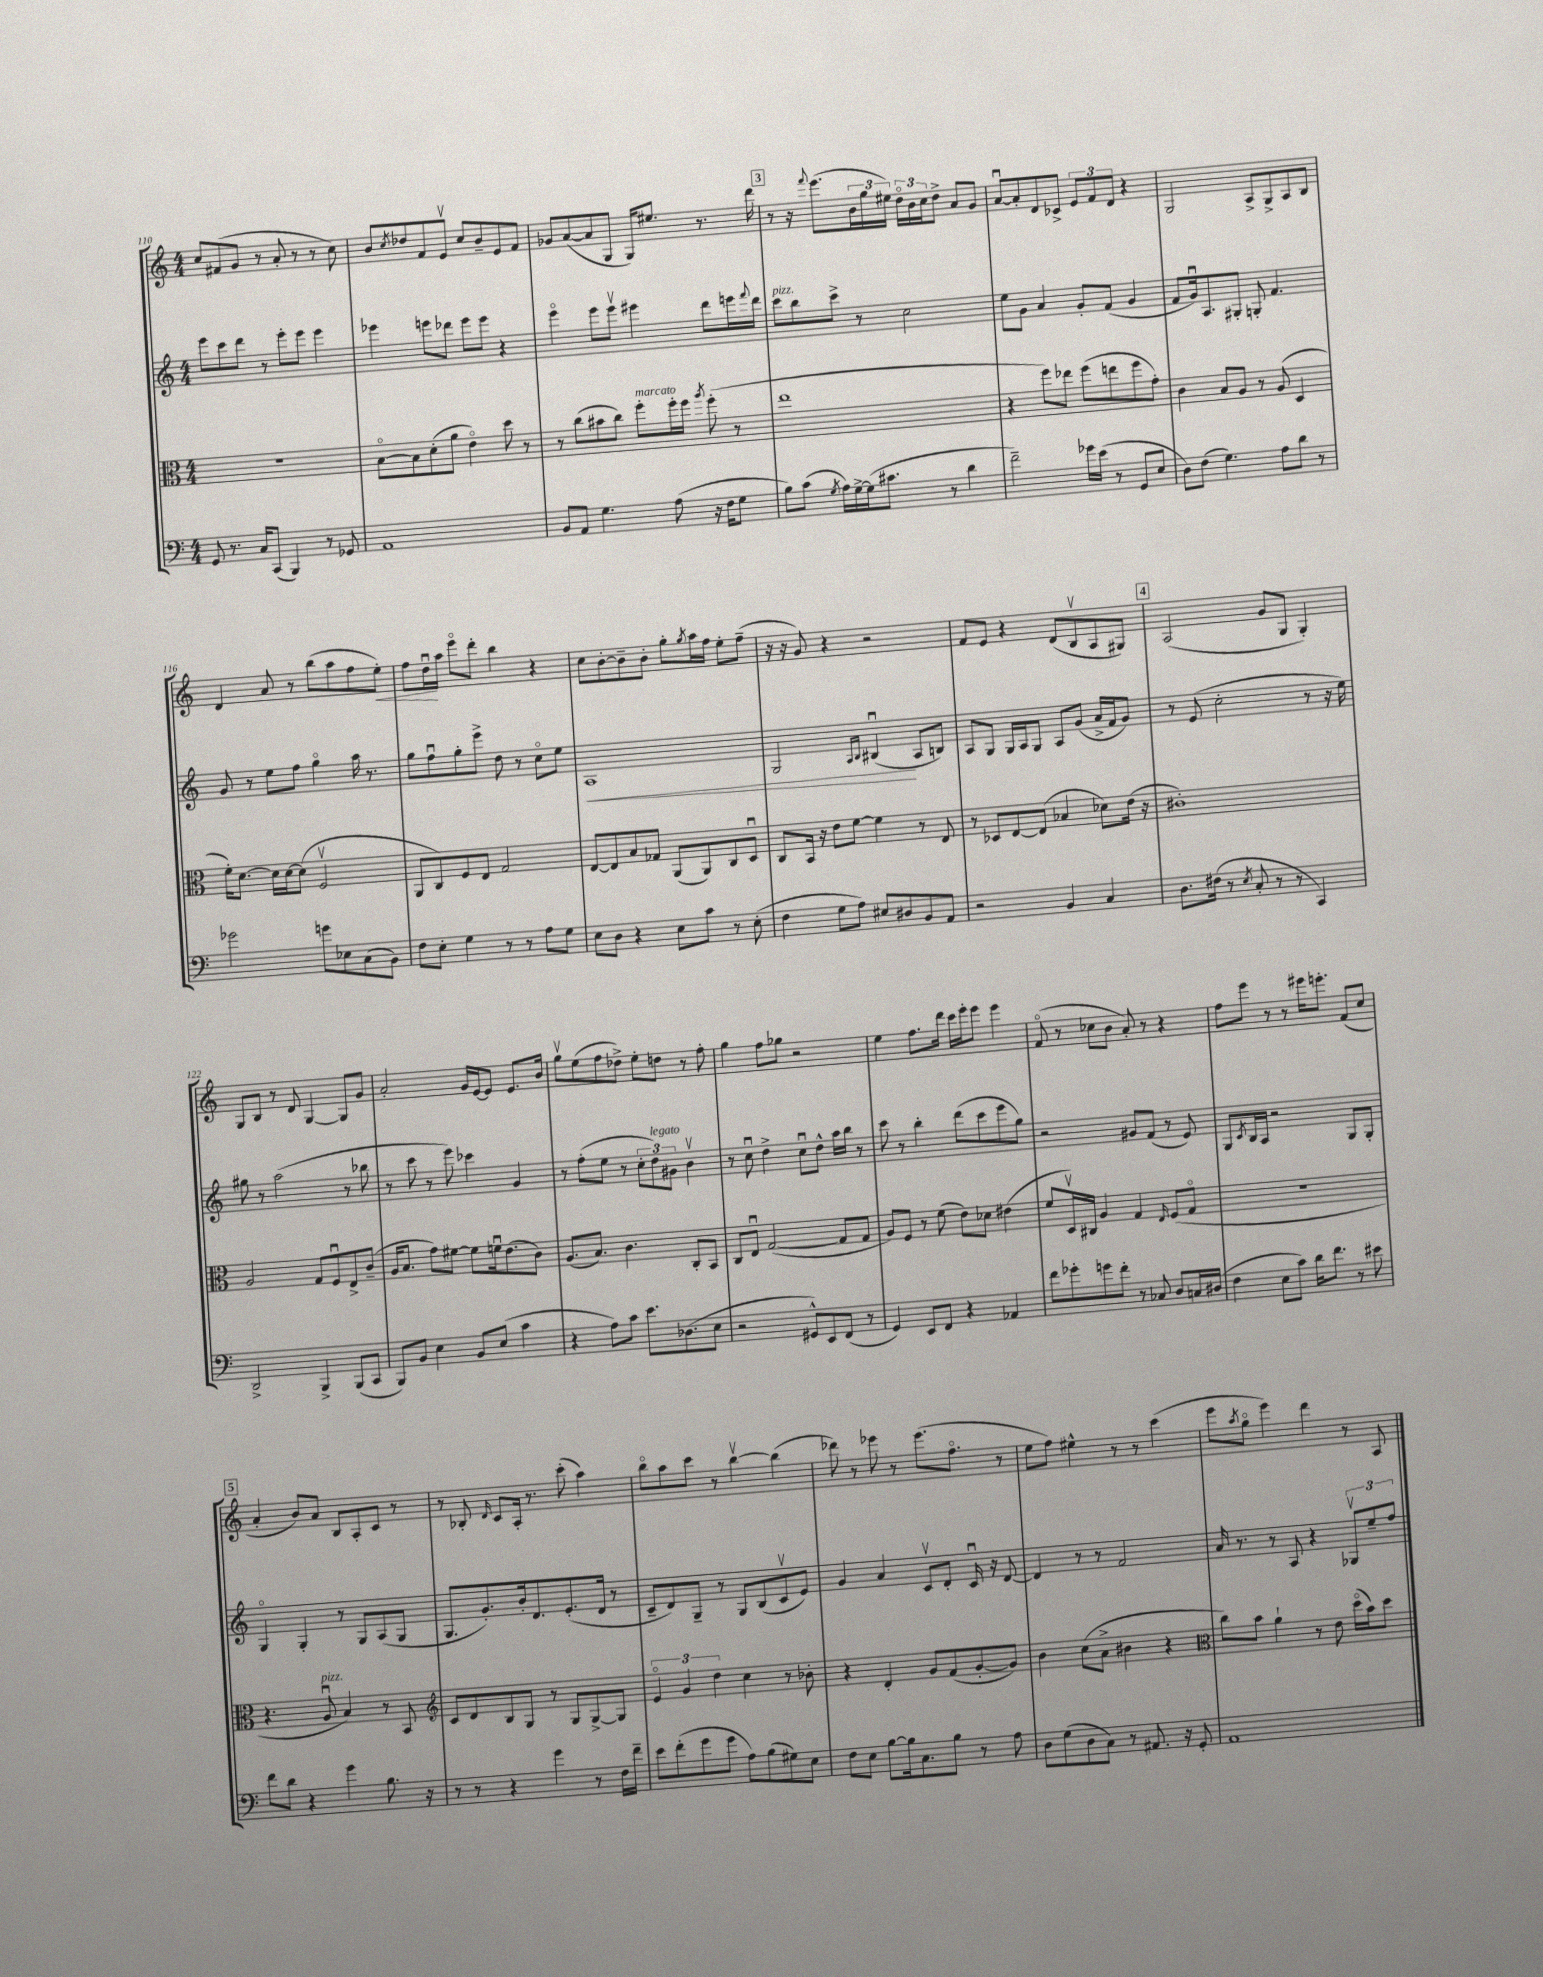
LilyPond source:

<<
\new StaffGroup <<
\new Staff = "s0" {
    \clef treble \key c \major \numericTimeSignature \time 4/4
    c''8 fis'8( g'8 r8 a'8-. r8 r8 c''8) |
    b'8 \acciaccatura { c''8 } des''8 f'8 e'8\upbow c''8 b'8-- e'8 f'8 |
    ges'8 a'8~( a'8 g8 g16) eis''8. r8. d'''16 |
    \mark \markup { \box "3" } r8 r16 \appoggiatura { f'''8 } e'''8.( \tuplet 3/2 { b'16 g''16 eis''16) } \tuplet 3/2 { d''16\flageolet b'16 c''16 } d''8-> a'8 g'8 |
    a'8~\downbow a'8-. d'8 ces'8-> \tuplet 3/2 { e'8 f'8 d'8 } r4 |
    g2 a8-> g8-> a8 b8 |
    d'4 a'8 r8 b''8( a''8 f''8 e''8-.\<) |
    f''8 d''16\downbow\! a''16 e'''8\flageolet d'''8-. b''4 r4 |
    c''8 b'8~-. b'8-- b'8-. g''8-. \acciaccatura { g''8 } a''16 f''16 e''8-. f''8--( |
    r16 r16 g'8) r4 r2 |
    f'8 e'8 r4 d'8( b8\upbow a8 gis8) |
    \mark \markup { \box "4" } a2( g'8 g8 g4-.) |
    g8 b8 r8 d'8 g4~ g8 g'8 |
    a'2-. g'16 e'16~ e'8 e'8. b'16 |
    g''8\upbow e''8( f''8 des''8->) e''8-. d''8 r8 f''8-. |
    g''4 f''8 ges''8 r2 |
    e''4 f''8. d'''16 c'''16 e'''16-. e'''8 e'''4 |
    f'8\flageolet( r8 ces''8 b'8 a'8-.) r8 r4 |
    f''8 e'''8 r8 r8 eis'''16 e'''8.-. f'8( c''8 |
    \mark \markup { \box "5" } a'4-. b'8) a'8 b8 a8-. c'8 r8 |
    r8 bes8-. \grace { d'16 } c'8 a16-. r8. c'''8-.( a''4) |
    b''8\flageolet a''8 c'''8 r8 b''4~\upbow b''4( |
    des'''8) r8 ees'''8 r8 ees'''8.( f''8.\flageolet r8 |
    e''8 f''8) eis''4-^ r8 r8 c'''4( |
    e'''8 \acciaccatura { a''8 } g''8\flageolet e'''4) d'''4 r8 a8 \bar "|." |
}
\new Staff = "s1" {
    \clef treble \key c \major \numericTimeSignature \time 4/4
    e'''8 c'''8 d'''8 r8 e'''8-. e'''8 e'''4 |
    ees'''4 e'''8 des'''8 e'''8 e'''8 r4 |
    e'''4\flageolet e'''8 e'''8\upbow eis'''4 d'''8 e'''16 \appoggiatura { f'''8 } d'''16 |
    \mark \markup { \box "3" } c'''8^\markup { \italic "pizz." } b''8 c'''8-> r8 c''2 |
    e''8 g'8 a'4 g'8-. f'8( g'4 |
    f'8 g'16\downbow) a8. gis8-. g8-. f'4. |
    g'8 r8 e''8 f''8 g''4\flageolet a''16 r8. |
    g''8 f''8\downbow g''8-. e'''8-> d''8 r8 c''8\flageolet e''8 |
    a1\< |
    g2 \grace { a16 b16 } bis4\downbow\!( a8 b8) |
    a8 g8 g16 a16 g8 a8 g'8( a'16-> f'16 g'8) |
    \mark \markup { \box "4" } r8 e'8( c''2-. r8 r16 e''16) |
    gis''8 r8 a''2( r8 bes''8 |
    r8 c'''8 r8 e'''8) ces'''4 g'4 |
    r8 f''8-.( e''8 r8 \tuplet 3/2 { c''8-. d''8^\markup { \italic "legato" }) gis'8 } b'4\upbow |
    r8 c''8\downbow d''4-> c''8\downbow d''8-^ a''16 b''16 r8 |
    c'''8 r8 b''4-. d'''8( c'''8 e'''8 g''8) |
    r2 gis'8 f'8( r8 e'8) |
    g8 \acciaccatura { c'8 } b16 a16 r2 g8 g8-. |
    \mark \markup { \box "5" } g4\flageolet g4-. r8 g8 a8( g8 |
    g8. g'8.-.) b'16-. d'8. e'8.-.( d'16 r8 |
    c'8-- d'8) g8-- r8 g8 b8( c'8\upbow e'8) |
    g'4 a'4 c'8\upbow d'8-. c'16\downbow r16 d'8~ |
    d'4 r8 r8 f'2 |
    a'16 r8. r8 a8 r4 \tuplet 3/2 { ges8\upbow e''8-- f''8 } \bar "|." |
}
\new Staff = "s2" {
    \clef alto \key c \major \numericTimeSignature \time 4/4
    R1 |
    b8~\flageolet b8 d'8-.( a'8 e'4\flageolet) d''8 r8 |
    r8 c''8( bis'8 c''8) f''8-.^\markup { \italic "marcato" } f''16-. f''16 \acciaccatura { a''8 } f''8-.( r8 |
    \mark \markup { \box "3" } e''1 |
    r4 f''8) ees''8 f''8( e''8 f''8 g'8-.) |
    c'4 b8 a8 r8 a8( d4 |
    f'16-.) d'8.~ d'16 d'16~ d'8( f2\upbow |
    a,8 c8) f8 e8 g2 |
    e8~ e8 b8 ges8 a,8( a,8) c8 d8\downbow |
    c8 b,16 r16 e'8 f'8~ f'4 r8 e8 |
    r8 des8 e8~ e8( bes4 des'8) e'16( r16 |
    \mark \markup { \box "4" } cis'1-.) |
    a2 g8 f8\downbow e8-> c'8--( |
    a16 b8. g'8) fis'8~ fis'8 f'16\downbow e'8.( c'8) |
    a8.( b8.) c'4. c8-. b,8 |
    c8 e8\downbow g2~( g8 g8 |
    a8) f8 r8 f'8( e'8) des'8 eis'4( |
    f'8 d16\upbow) cis16 a4 g4 \grace { e16 } f8( g8\flageolet |
    R1 |
    \mark \markup { \box "5" } r4. a8\downbow^\markup { \italic "pizz." } b4) r8 b,8 |
    \clef treble c'8 d'8 b8 g8 r8 g8 g8~-> g8 |
    \tuplet 3/2 { e'4\flageolet g'4 d''4 } c''4 r8 bes'8-. |
    r4 d'4-. g'8 f'8( g'8~-. g'8) |
    b'4 c''8( a'8-> bis'4 r4 |
    \clef alto c''8) b'8 a'4-! r8 e'8 d''16\flageolet( b'16) d''8 \bar "|." |
}
\new Staff = "s3" {
    \clef bass \key c \major \numericTimeSignature \time 4/4
    g,8 r8. c16 c,8( b,,4) r8 ges,8 |
    a,1 |
    b,8 a,8 g4. a8( r16 f16 g8 |
    \mark \markup { \box "3" } b8) c'8( \acciaccatura { g8 } a16) g16~-> g16( cis'8. r8 d'4 |
    f'2--) ges'16 e'16( r8 g,8 e8 |
    d8) f8( g4.) a8 d'8 r8 |
    ges'2 g'8 ees8 c8( b,8) |
    f8 e8-. g4 r8 r8 a8 g8 |
    e8 d8 r4 e8 c'8 r8 e8-.( |
    f4 g8 a8) eis8 dis8 b,8 a,8 |
    r2 b,4 c4 |
    \mark \markup { \box "4" } d8. fis16( r8 \acciaccatura { e8 } c8-. r8 r8 c,4) |
    d,2-> b,,4-> b,,8( c,8 |
    b,,8) b,8 e4 b,8 e8( c'4 |
    r4 a8) c'8 e'8. des8.( e8 |
    r2 gis,8-^) e,8 f,8( r8 |
    g,4) e,8 f,8 r4 aes,4 |
    f'8 ges'8-. g'8 f'8-. r8 ces8 d8 c16 dis16( |
    f4 e8 c'8) d'16 f'8. r8 eis'8 |
    \mark \markup { \box "5" } f'8 d'8 r4 g'4 b8. r16 |
    r8 r8 r4 g'4 r8 f16 f'16-- |
    e'8 f'8-.( g'8 g'8 a8) b8( gis8) e8 |
    f8 e8 b8~ b16 c8. b8 r8 a8 |
    d8 g8( d8 c8) r8 ais,8. r16 g,8-. |
    a,1 \bar "|." |
}
>>
>>
\layout { \context { \Score currentBarNumber = #110 } }
